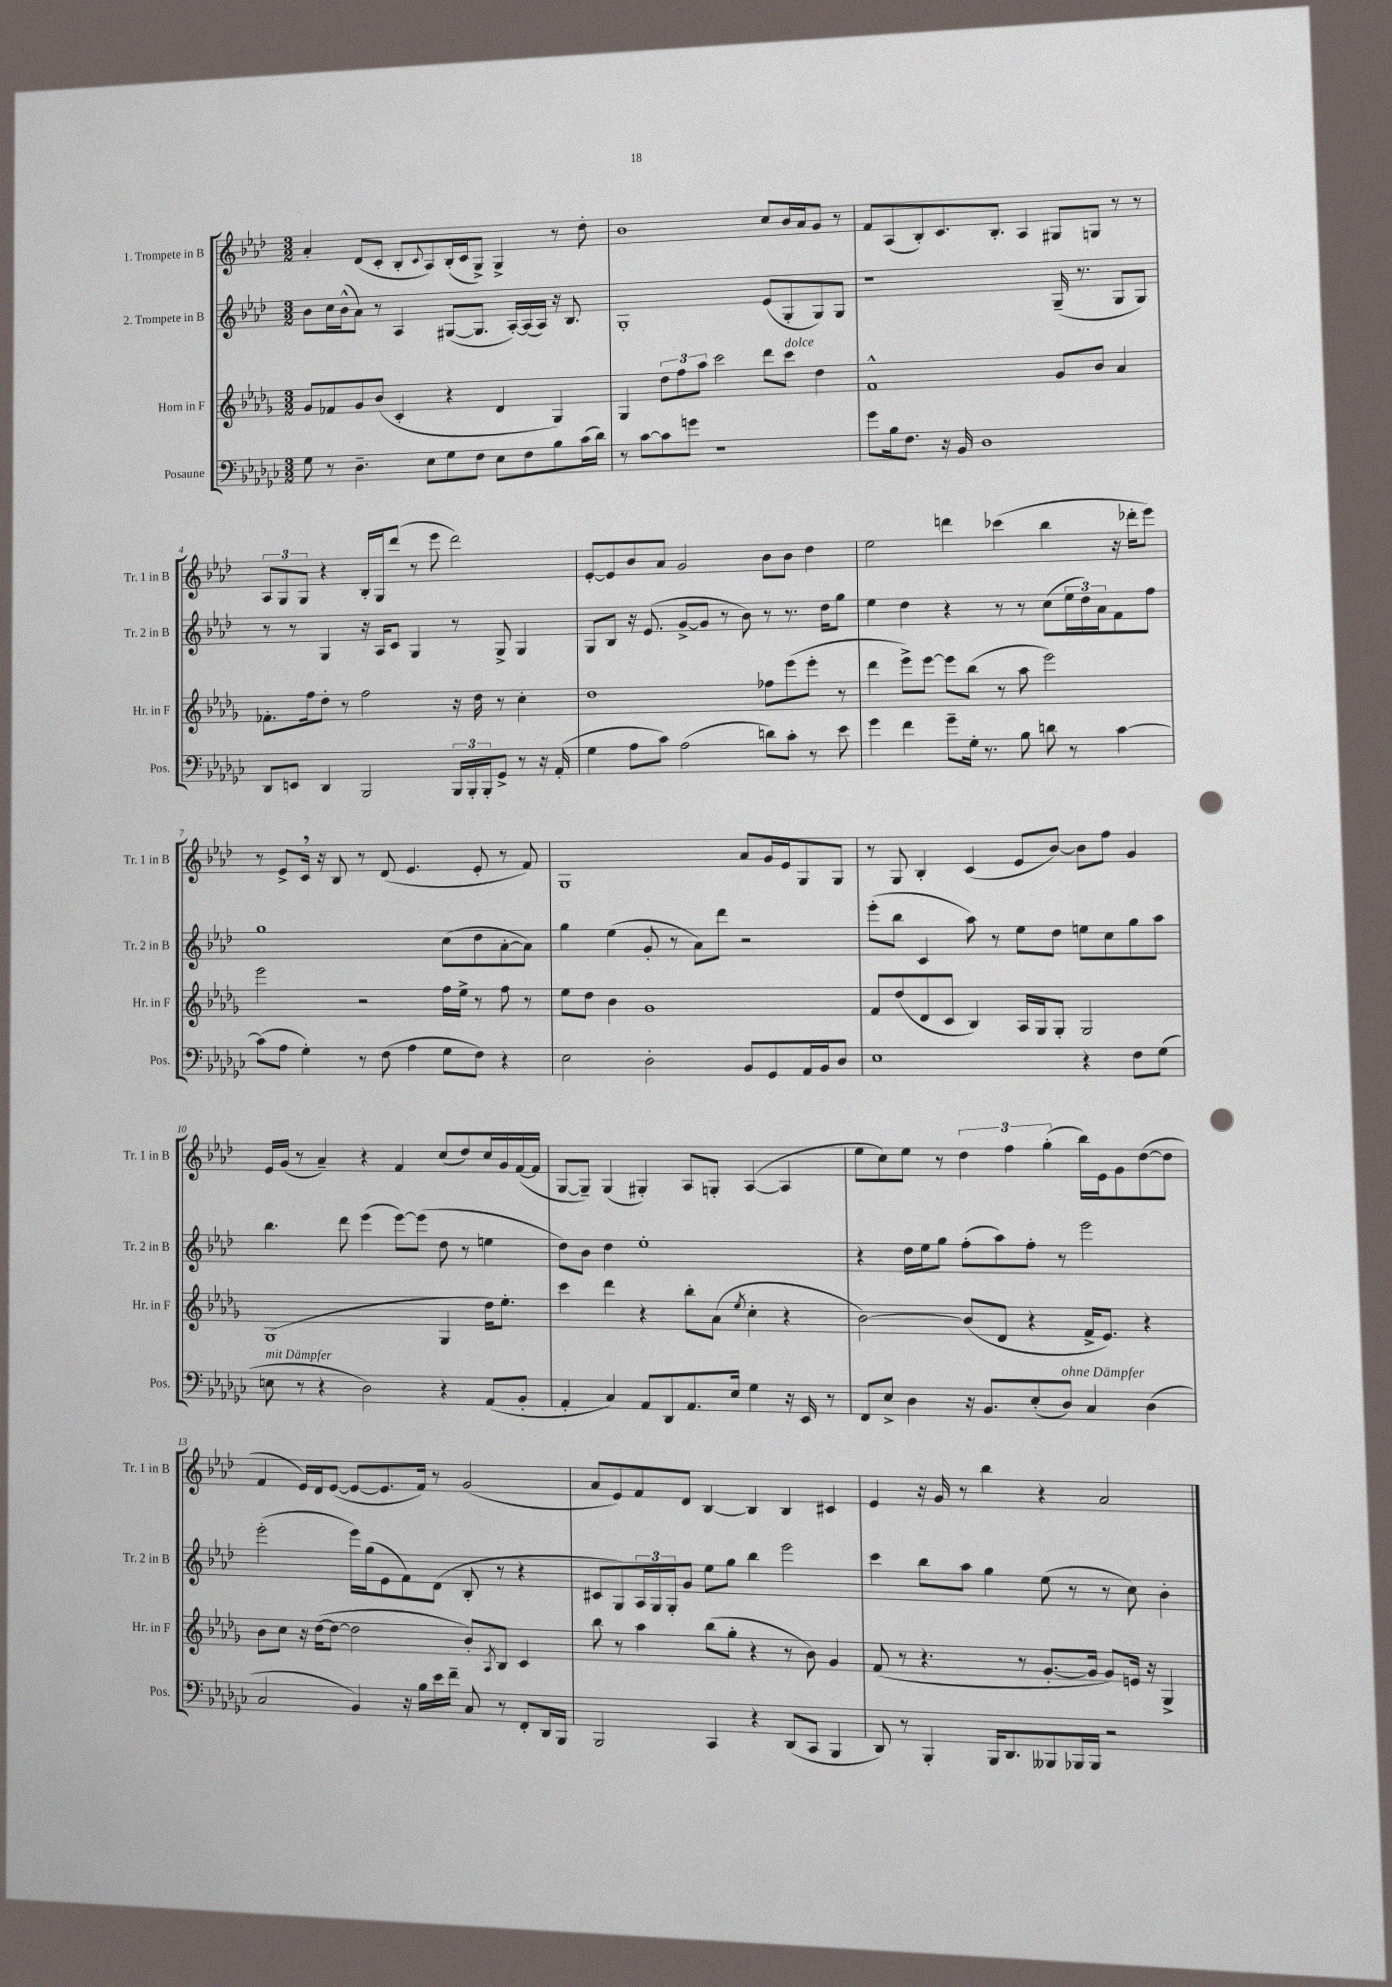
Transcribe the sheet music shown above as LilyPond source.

<<
\new StaffGroup <<
\new Staff = "s0" \with { instrumentName = "1. Trompete in B" shortInstrumentName = "Tr. 1 in B" } {
    \clef treble \key aes \major \numericTimeSignature \time 3/2
    aes'4-. des'8( c'8-. bes8-. \appoggiatura { c'8 } aes8) bes16-.( c'16 g8->) g4-> r8 des''8-. |
    bes'1 c''8 bes'16 aes'16 g'8 r8 |
    f'8 aes8( bes8-.) c'8. bes8.-. aes4 gis8 g8 r8 r8 |
    \tuplet 3/2 { aes8 g8 g8 } r4 bes16-. g16 des'''8( r8 ees'''8 des'''2) |
    ees'8~-. ees'8 bes'8 aes'8 g'2 bes'8 bes'8 des''4 |
    ees''2 d'''4 ces'''4( bes''4 r16 des'''16-. ees'''8) |
    r8 ees'8-> c'16 \breathe r16 bes8 r8 des'8( ees'4. ees'8-. r8 f'8) |
    g1 aes'8 g'16 ees'16 g8 g8 |
    r8 g8 bes4-. c'4( ees'8 bes'8~) bes'8 f''8 g'4 |
    ees'16 g'16( r8 aes'4--) r4 f'4 c''8( des''8) c''16 g'16 f'16~( f'16 |
    g8~ g8--) g4( gis4-.) aes8 g8-. aes4~( aes4 |
    ees''8 c''8) ees''8 r8 \tuplet 3/2 { des''4 f''4 g''4-.( } bes''16) ees'16 g'8 des''8~( des''8 |
    f'4 ees'16) des'16 ees'8~( ees'8~ ees'8. f'16) r8 g'2( |
    aes'8 ees'8) f'8 des'8 bes4~ bes4 bes4 cis'4 |
    ees'4 r16 g'16 r8 bes''4 r4 aes'2 \bar "|." |
}
\new Staff = "s1" \with { instrumentName = "2. Trompete in B" shortInstrumentName = "Tr. 2 in B" } {
    \clef treble \key aes \major \numericTimeSignature \time 3/2
    bes'8 c''16 bes'16-^( aes'8) r8 aes4 gis8~( gis8. aes16~-.) aes16( aes16) r16 bes8. |
    g1-. ees'8( g8-. g8) g8 |
    r1 g16--( r8. g8 g8) |
    r8 r8 g4 r16 aes16 c'8 g4 r8 g8-> g4 |
    g8 bes8 r16 ees'8.( g'8~-> g'8 r8 bes'8) r8 r8. des''16 g''8 |
    ees''4 des''4 r4 r8 r8 c''8( \tuplet 3/2 { ees''16 des''16) aes'16 } f'8 f''8 |
    g''1 c''8( des''8 aes'8~-. aes'8) |
    g''4 ees''4( g'8-. r8 aes'8) des'''8 r2 |
    ees'''8-.( bes''8 c'4 aes''8) r8 ees''8 des''8 e''8 c''8 g''8 aes''8 |
    bes''4. des'''8 ees'''4( ees'''8~) ees'''8( des''8 r8 e''4 |
    des''8) bes'8 des''4 ees''1-. |
    r4 des''16 ees''16 g''8 f''8-.( aes''8) f''8-. r8 ees'''2 |
    ees'''2-.( ees'''16) g''16( ees'8 f'8) des'8( bes8-. r8 r4 |
    cis'8 g8) \tuplet 3/2 { aes16 g16 g16-. } g'8 ees''8 g''8 bes''4 ees'''2 |
    c'''4 bes''8 aes''8 g''4 ees''8( r8 r8 c''8) bes'4-. \bar "|." |
}
\new Staff = "s2" \with { instrumentName = "Horn in F" shortInstrumentName = "Hr. in F" } {
    \clef treble \key des \major \numericTimeSignature \time 3/2
    ges'8 fes'8 ges'8 bes'8( c'4-. r4 des'4 ges4) |
    ges4 \tuplet 3/2 { des''8 f''8 aes''8 } c'''2 des'''8 c'''8^\markup { \italic "dolce" } des''4 |
    f'1-^ ges'8 bes'8 aes'4 |
    fes'8.-. f''16 des''8-. r8 f''2 r16 des''16 r8 c''4-. |
    des''1 fes''8 ees'''8( ees'''8-. r8 |
    des'''4 ees'''8->) ees'''8~ ees'''8 bes''8( r8 aes''8 ees'''2) |
    ees'''2 r2 f''16 ees''16-> r8 f''8 r8 |
    ees''8 des''8 bes'4 ges'1 |
    f'8 des''8( des'8 c'8 bes4) aes16 ges16 ges8-. ges2 |
    ges1( ges4 des''16) ees''8.-. |
    c'''4 des'''4 r4 bes''8-. aes'8( \acciaccatura { ees''8 } c''4-. r4 |
    bes'2~) bes'8( des'8 r4 f'16-> ees'8.) r4 |
    bes'8 c''8 r16 des''16~( des''8~ des''2 bes'8-.) \acciaccatura { aes8 } bes8 c'4 |
    bes''8 r8 aes''4 bes''8( ges''8-. r4 r8 bes'8) ges'4 |
    f'8( r8 r4. r8 ges'8.~-. ges'16 ges'8) e'16 r16 ges4-> \bar "|." |
}
\new Staff = "s3" \with { instrumentName = "Posaune" shortInstrumentName = "Pos." } {
    \clef bass \key ges \major \numericTimeSignature \time 3/2
    ges8 r8 des4.-- ees8 ges8 f8 ees8 f8 bes8 ces'16( des'16) |
    r8 ces'8~ ces'8 g'8 r1 |
    ges'8 bes16 f8. r16 bes,16 des1 |
    des,8 e,8 des,4 bes,,2 \tuplet 3/2 { bes,,16 bes,,16-. bes,,16-. } ges,8-> r8 r16 aes,16-.( |
    ges4 aes8 ces'8) aes2( d'8) ces'8-. r8 ees'8 |
    ges'4 f'4 ges'8-- ges16-. r8. bes8 d'8 r8 ces'4~ |
    ces'8( aes8 ges4-.) r8 f8( aes4 ges8 f8) r4 |
    ees2 des2-. bes,8 ges,8 aes,16 bes,16 des8 |
    ees1 r4 f8 ges8( |
    e8^\markup { \italic "mit Dämpfer" } r8 r4 des2) r4 aes,8( bes,8-. |
    aes,4-. ces4) aes,8 des,8 aes,8. ees16 ges4 r16 ees,16 r8 |
    f,8 ees8-> des4 r16 bes,8. ees8-.( des8^\markup { \italic "ohne Dämpfer" }) ces4 des4( |
    ces2 bes,4) r16 bes16 ees'16 f'16-- ces8 r8 f,8-. des,16 bes,,16 |
    bes,,2 ces,4 r4 des,8( ces,8 bes,,4 |
    des,8) r8 bes,,4-. bes,,16 des,8. beses,,8 bes,,16 bes,,16 r2 \bar "|." |
}
>>
>>
